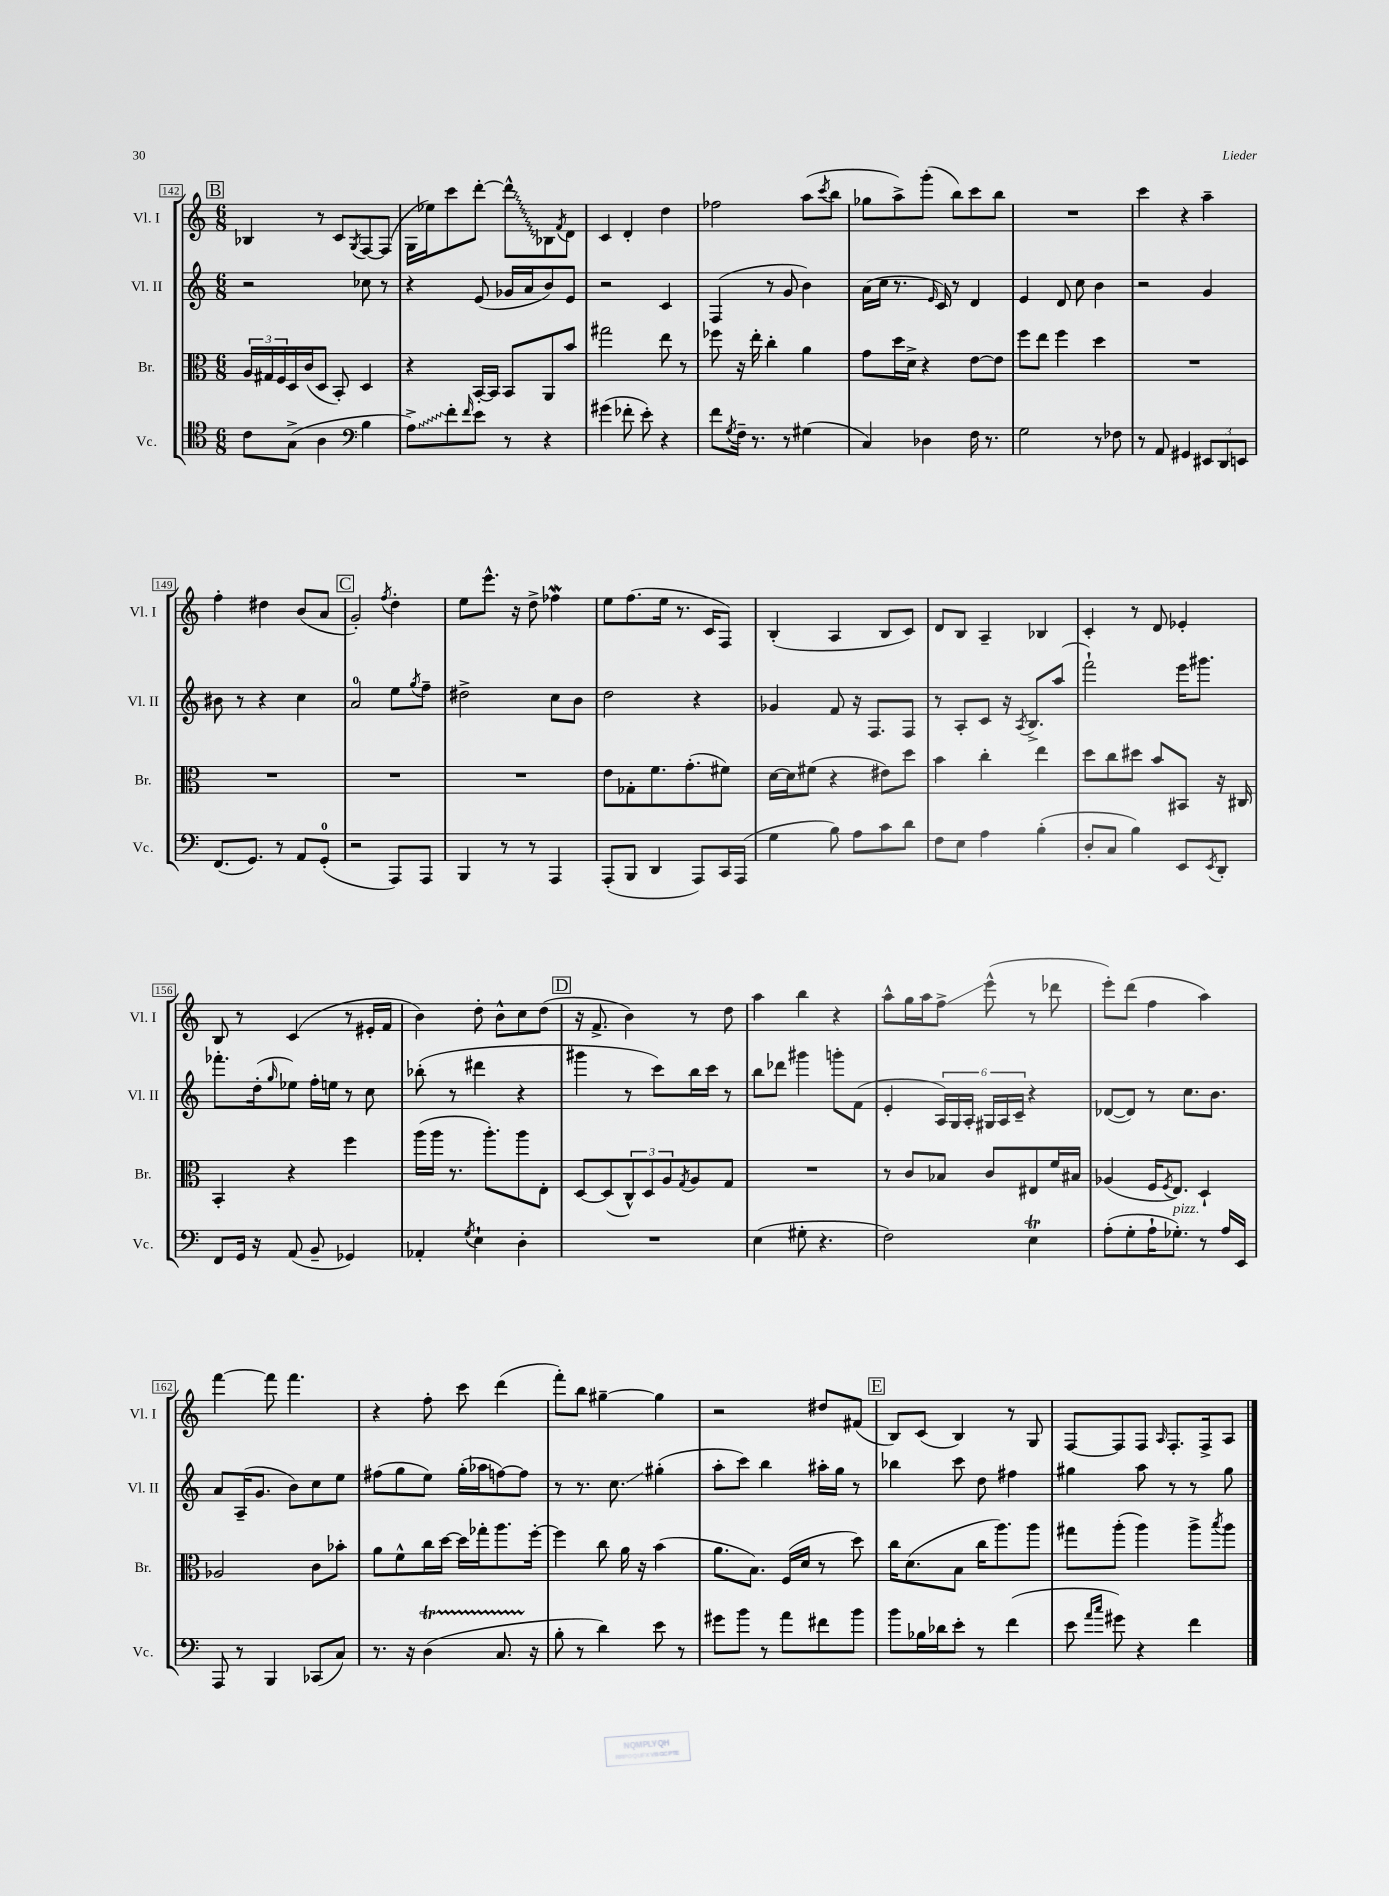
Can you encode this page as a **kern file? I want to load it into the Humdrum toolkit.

**kern	**kern	**kern	**kern
*staff4	*staff3	*staff2	*staff1
*clefC4	*clefC3	*clefG2	*clefG2
*k[]	*k[]	*k[]	*k[]
*M6/8	*M6/8	*M6/8	*M6/8
8c	24A	2r	4B-
.	24G#	.	.
.	24F	.	.
(8G^	16D	.	.
.	(16c	.	.
4A	8D	.	8r
.	8BB')	.	8c
*clefF4	*	*	*
.	.	.	8qG
4B	4D	8cc-	[8F
.	.	8r	(8F]
=	=	=	=
8A^)	4r	4r	16G
.	.	.	16ee-)
8f'	.	.	8ccc
16qqf	.	.	.
8e	[16BB'	(8e	[8ddd'
.	16BB]	.	.
8r	8BB	16g-	8ddd^^]
.	.	16a	.
4r	8AA	8b)	8B-
.	.	.	8qf
.	8b	8e	8d
=	=	=	=
(4g#	2gg#	2r	4c
8f-'	.	.	4d'
8e')	.	.	.
4r	8ee	4c	4dd
.	8r	.	.
=	=	=	=
8f	8ff-	(4F	2ff-
8qG	.	.	.
16F~	16r	.	.
8.r	16ee'	.	.
.	4cc'	8r	.
8r	.	8g	.
(4G#	4a	4b)	(8aa
.	.	.	8qccc
.	.	.	8bb
=	=	=	=
4C)	8g	(16a	8gg-
.	.	16cc	.
.	16dd	8.r	8aa^)
.	16d^	.	.
4D-	4r	.	(8ggg'
.	.	16qqe	.
.	.	16c)	.
.	.	8r	8bb)
16F	[8e	4d	8ccc
8.r	.	.	.
.	8e]	.	8bb
=	=	=	=
2G	8ff	4e	2.r
.	8ee	.	.
.	4ff	8d	.
.	.	8cc	.
8r	4dd	4b	.
8F-	.	.	.
=	=	=	=
8r	2.r	2r	4ccc
8AA	.	.	.
4GG#	.	.	4r
12EE#	.	4g	4aa~
12DD	.	.	.
12EE	.	.	.
=	=	=	=
(8.FF	2.r	8b#	4ff'
.	.	8r	.
8.GG)	.	.	.
.	.	4r	4dd#
8r	.	.	.
8AA	.	4cc	(8b
(8GG'	.	.	8a
=	=	=	=
2r	2.r	2a	2g')
.	.	.	8qff
8AAA)	.	8ee	4dd'
.	.	8qgg	.
8AAA	.	8ff~	.
=	=	=	=
4BBB	2.r	2dd#^	8ee
.	.	.	8.eee^^
8r	.	.	.
.	.	.	16r
8r	.	.	8dd^
4AAA	.	8cc	4ff-
.	.	8b	.
=	=	=	=
(8AAA'	8e	2dd	8ee
8BBB	8G-'	.	(8.ff
4DD	8.f	.	.
.	.	.	16ee
.	.	.	8.r
.	(8.g'	.	.
8AAA)	.	4r	.
.	.	.	16c
16CC	8f#)	.	8F)
(16AAA	.	.	.
=	=	=	=
4G	[16d	4g-	(4B'
.	16d]	.	.
.	(8f#	.	.
8B)	4r	8f	4A
8A	.	16r	.
.	.	8.F	.
8c	8e#)	.	8B
8d	8dd	8F	8c)
=	=	=	=
8F	4b	8r	8d
8E	.	8A'	8B
4A	4cc'	8c	4A~
.	.	16r	.
.	.	8qA	.
.	.	8.B^	.
(4B'	4ee	.	4B-
.	.	(8aa	.
=	=	=	=
8D'	8dd	2fff`)	4c'
8C	8cc	.	.
4B)	8dd#	.	8r
.	8b	.	8d
8EE	8BB#	16eee	4e-'
.	.	8.ggg#	.
8qEE	.	.	.
8DD'	16r	.	.
.	16C#	.	.
=	=	=	=
8FF	4BB'	8.fff-'	8B
16GG	.	.	8r
16r	.	(16dd'	.
.	.	16qqgg	.
(8AA	4r	8ee-)	(4c
8BB~	.	16ff'	.
.	.	16ee	.
4GG-)	4ff	8r	8r
.	.	8cc	16e#'
.	.	.	16f
=	=	=	=
4AA-'	(16aa	(8bb-'	4b)
.	16aa	.	.
.	8.r	8r	.
8qG	.	.	.
4E`	.	4ddd#	8dd'
.	8.aa')	.	.
.	.	.	8b^^
4D'	8aa	4r	8cc
.	8E'	.	(8dd
=	=	=	=
2.r	[8D	4ggg#	16r
.	.	.	8.f^
.	(8D]	.	.
.	12C^^)	8r	4b)
.	12D	.	.
.	.	8ccc)	.
.	12A	.	.
.	8qG	.	.
.	8A	16bb	8r
.	.	16ccc	.
.	8G	8r	8dd
=	=	=	=
(4E	2.r	8bb	4aa
.	.	8ddd-	.
8G#'	.	4ggg#	4bb
4.r	.	.	.
.	.	8ggg'	4r
.	.	(8f	.
=	=	=	=
2F)	8r	4e'	8aa^^
.	8c	.	16gg
.	.	.	16aa
.	8B-	24A)	8ff^
.	.	24G	.
.	.	24A'	.
.	8c	24G#	(8eee^^
.	.	24A	.
.	.	24c~	.
4E	8E#	4r	8r
.	16f	.	8ddd-
.	16B#	.	.
=	=	=	=
(8A'	(4A-	([8d-	8eee')
8G'	.	8d-])	(8ddd
16A`	16F	8r	4ff
.	8qF	.	.
8.G-')	8.E)	.	.
.	.	8.cc	.
8r	4D`	.	4aa)
.	.	8.b	.
16A	.	.	.
16EE	.	.	.
=	=	=	=
8AAA	2A-	8a	[4fff
8r	.	(16A~	.
.	.	8.g	.
4BBB	.	.	8fff]
.	.	8b)	4.fff
(8CC-	8c	8cc	.
8C)	8b-'	8ee	.
=	=	=	=
8.r	8a	(8ff#	4r
.	8f^^	8gg	.
16r	.	.	.
(4D	16cc	8ee)	8ff'
.	[16dd	.	.
.	16dd]	(16gg'	8ccc
.	16gg-'	16aa-	.
8.C	8.aa	[8ff)	(4ddd
.	.	8ff]	.
16r	[16ff'	.	.
=	=	=	=
8B'	4ff]	8r	8fff')
8r	.	8.r	8bb
4d)	8cc	.	[4gg#~
.	.	8.cc	.
.	16a	.	.
.	16r	.	.
8e	(4b	(4gg#'	4gg#]
8r	.	.	.
=	=	=	=
8g#	8.a	8aa'	2r
8b	.	8ccc)	.
.	8.B)	.	.
8r	.	4bb	.
8a	(16F	.	.
.	16d	.	.
8f#	8r	16aa#'	8dd#
.	.	16gg	.
8b	8dd)	8r	(8f#
=	=	=	=
8b	16cc	4bb-	8B)
.	(8.d	.	.
16B-	.	.	(8c
16d-	.	.	.
8e'	8B	8ccc	4B)
8r	16cc	8dd	.
.	8.aa)	.	.
(4f	.	4ff#	8r
.	8aa	.	8G
=	=	=	=
8e	8gg#	4gg#	[8F
16qqa	.	.	.
16qqcc	.	.	.
8g#)	(8aa'	.	8F]
4r	4aa)	8aa	8F
.	.	.	16qqA
.	.	8r	8.F'
4f	8aa^	8r	.
.	.	.	16F^
.	8qbb	.	.
.	8aa	8gg#	8A
==	==	==	==
*-	*-	*-	*-
